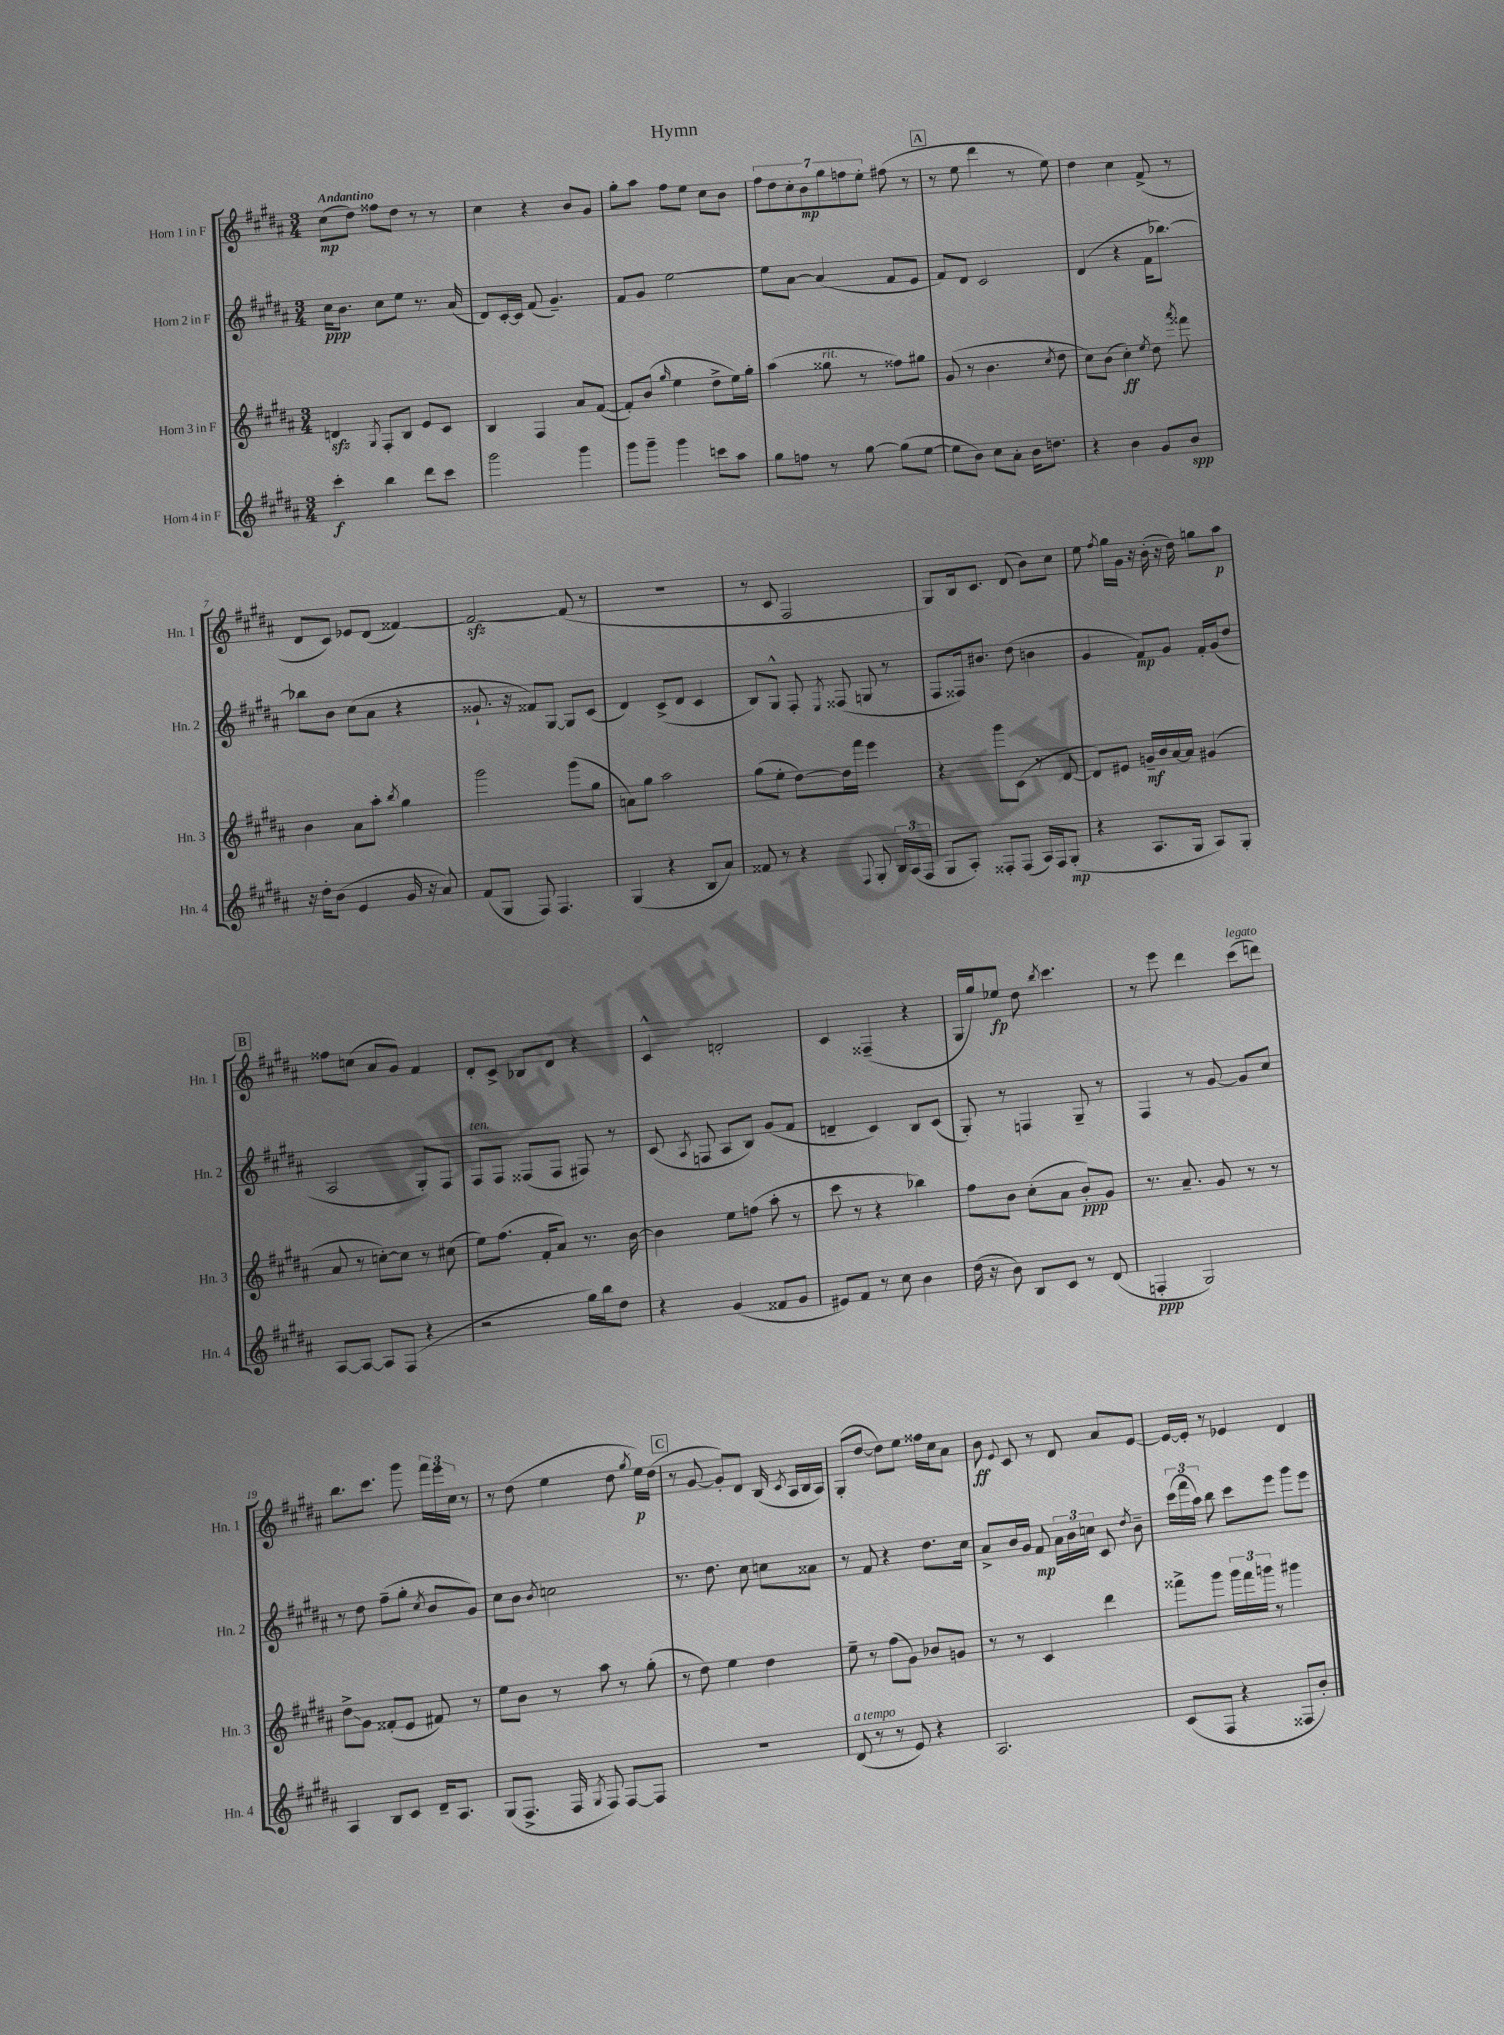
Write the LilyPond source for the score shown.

\header { title = "Hymn" }
<<
\new StaffGroup <<
\new Staff = "s0" \with { instrumentName = "Horn 1 in F" shortInstrumentName = "Hn. 1" } {
    \clef treble \key b \major \numericTimeSignature \time 3/4 \tempo "Andantino"
    \autoBeamOff cis''8[\mp( dis''8]) fisis''8[ dis''8] r8 r8 |
    cis''4 r4 b'8[ gis'8] |
    gis''8[-. ais''8] fis''8[ e''8] cis''8[ b'8] |
    \tuplet 7/4 { fis''8[ dis''8 cis''8-. b'8\mp gis''8 f''8 e''8]-. } fis''8( r8 |
    \mark \markup { \box "A" } r8 e''8 dis'''4 r8 e''8) |
    dis''4 cis''4 fis'8->( r8 |
    dis'8[ cis'8]) ees'8[ dis'8]( fisis'4~) |
    fisis'2~\sfz fisis'8( r8 |
    R2. |
    r8 cis'8 fis2 |
    gis8[) b16 cis'8.] dis'8( b'8[) cis''8] |
    e''8 \acciaccatura { fis''8 } gis''16[ gis'16] r16 b'16-.( r16 dis''16) g''8[ ais''8]\p |
    \mark \markup { \box "B" } fisis''8[ c''8]( ais'8[ gis'8]) fis'4 |
    dis'8[-. cis'8]-> bes8[ dis'8] r4 |
    cis'4-^ d'2-. |
    cis'4 fisis4--( r4 |
    gis16[ gis''16) ees''8]\fp dis''8 \acciaccatura { b''8 } cis'''4. |
    r8 e'''8 dis'''4 cis'''8[^\markup { \italic "legato" }( d'''8]) |
    b''8.[ cis'''8.] gis'''8 \tuplet 3/2 { fis'''16[ e'''16 cis''16] } r8 |
    r8 dis''8( e''4 dis''8 \acciaccatura { gis''8 } e''16[\p) dis''16]( |
    \mark \markup { \box "C" } r8 gis'8~ gis'8[-.) dis'8] b16( \acciaccatura { cis'8 } ais16[ b16 ais16]) |
    gis8[-.( dis''8]~ dis''8[) e''8] fisis''16[ cis''16 ais'8] |
    b'8\ff \appoggiatura { e'8 } cis'8 r8 dis'8 ais'8[ e'8]~ |
    e'16[~ e'16]-. r8 ees'4 dis'4 \bar "|." |
}
\new Staff = "s1" \with { instrumentName = "Horn 2 in F" shortInstrumentName = "Hn. 2" } {
    \clef treble \key b \major \numericTimeSignature \time 3/4
    \autoBeamOff cis''16[\ppp b'8.] cis''8[ e''8] r8. ais'16( |
    dis'8[) cis'16~-. cis'16] fis'8( gis'4.--) |
    fis'8[ gis'8] e''2~ |
    e''8[ ais'8]~ ais'4( fis'8[ e'8] |
    \mark \markup { \box "A" } fis'8[) dis'8] cis'2 |
    dis'4( r4 fis'16[ bes''8.]~) |
    bes''8[ b'8] cis''8[( ais'8] r4 |
    gisis'8.-! r16 fisis'8[) gis8]~ gis8[ cis'8]( |
    dis'4) cis'8[->( dis'8] cis'4 |
    b8[) gis8]-^ fis8-. \acciaccatura { e8 } fisis8( g8 r8 |
    fis8[ fisis16) bis'8.] dis''8( b'4 |
    gis'4 fis'8[\mp) gis'8] fis'16[-. gis'16( dis''8] |
    \mark \markup { \box "B" } ais2 gis8[-.) fis8] |
    fis8[^\markup { \italic "ten." } fis8] fisis8[( fisis8] fis8) r8 |
    cis'8( \acciaccatura { ais8 } f8 ais8[ b8]) gis'8[( fis'8] |
    d'4-- cis'4) b8[ cis'8]( |
    gis8-.) r8 f4 gis8-- r8 |
    fis4 r8 gis'8~ gis'8[ cis''8] |
    r8 dis''8 fis''8[--( gis''8]-. \acciaccatura { cis''8 } b'8[ gis'8]) |
    cis''8[ b'8] \acciaccatura { b'8 } c''2 |
    \mark \markup { \box "C" } r8. dis''8. cis''8 c''8[ aisis'8] |
    r8 fis'8 r4 dis''8.[ cis''16] |
    ais'8[-> b'16 gis'16] fis'8\mp \tuplet 3/2 { ais'16[ b'16 c''16] } cis'8 \acciaccatura { dis''8 } b'8-- |
    \tuplet 3/2 { cis'''16[( fis'''16 ais''16]) } b''8 cis'''8[ e'''8] gis'''8[ e'''8] \bar "|." |
}
\new Staff = "s2" \with { instrumentName = "Horn 3 in F" shortInstrumentName = "Hn. 3" } {
    \clef treble \key b \major \numericTimeSignature \time 3/4
    \autoBeamOff d'4\sfz \acciaccatura { gis8 } fis8[-. b8] e'8[ cis'8] |
    b4 fis4 ais'8[ fis'8]~( |
    fis'8[-.) b'8]( \grace { gis''16 } e''4 dis''8[-> e''16) gis''16]-. |
    ais''4( gisis''8^\markup { \italic "rit." } r8 fisis''8[) gis''8] |
    \mark \markup { \box "A" } gis'8( r8 b'4. \acciaccatura { cis''8 } dis''8 |
    cis''8[) b'8]( cis''4-.\ff) \acciaccatura { e''8 } dis''8 \acciaccatura { ais'''8 } fisis'''8 |
    b'4 ais'8[ ais''8]-. \acciaccatura { b''8 } gis''4 |
    gis'''2 gis'''8[( gis''8] |
    a'8[) gis''8] ais''2 |
    gis''8[( e''8]-. dis''8[~) dis''16 fis'''16] e'''4 |
    r4 gis'''8[ cis'8]( r8 dis'8~ |
    dis'8[) eis'8] g'16[--\mf b'16 ais'16~ ais'16] gis'4( |
    \mark \markup { \box "B" } ais'8 r8 c''8[~-.) c''8] r8 cis''8( |
    e''8[) fis''8.]( fis'16[-. ais'8]) r8. b'16~ |
    b'4 e''8[ f''8]( ais''8-. r8 |
    cis'''8 r8 r4 bes''4) |
    fis''8[ b'8] cis''8[-.( ais'8] b'8[-.\ppp) gis'8] |
    r8. ais'8.-- gis'8 r8 r8 |
    dis''8[->\glissando gis'8] fisis'8[-.( e'8] fis'8) r8 |
    e''8[ b'8] r8 ais''8 r8 gis''8-.( |
    \mark \markup { \box "C" } r8 dis''8) e''4 dis''4 |
    e''8-- r8 fis''8[( gis'8]) bes'8[ g'8] |
    r8 r8 cis'4 dis'''4 |
    fisis'''8[-> gis'''8] \tuplet 3/2 { gis'''16[ fisis'''16 g'''16] } r8 gis'''4 \bar "|." |
}
\new Staff = "s3" \with { instrumentName = "Horn 4 in F" shortInstrumentName = "Hn. 4" } {
    \clef treble \key b \major \numericTimeSignature \time 3/4
    \autoBeamOff cis'''4-.\f b''4 dis'''8[ cis'''8] |
    gis'''2 gis'''4 |
    gis'''8[ gis'''8]-- gis'''4 c'''8[ ais''8] |
    gis''8[ f''8] r8 gis''8~ gis''8[( e''8]~ |
    \mark \markup { \box "A" } e''8[ b'8]) cis''8[ ais'8]-. b'16[ d''8.] |
    r4 b'4 gis'8[ b'8]\spp |
    r16 dis''16[-. b'8]( e'4 gis'16 r16 ais'8) |
    fis'8[( gis8] fis8) fis4. |
    gis4( r4 b8[ ais'8]) |
    fisis'8 r8 r4 \appoggiatura { fis8 } gis8-. \tuplet 3/2 { b16[ ais16( fis16] } |
    gis8[ ais8]-.) fisis8[-. fisis8]( ais16[) fisis16 gis8]-.\mp( |
    r4 ais8.[ gis16] ais8[) gis8]-. |
    \mark \markup { \box "B" } ais8[~ ais8]~ ais8[ fis8]( r4 |
    r2 gis''16[) b''16 dis''8] |
    r4 gis'4( fisis'8[ gis'8] |
    eis'8[) fis'8] r8 cis''8 b'4 |
    dis''16( r16 b'8) b8[ cis'8] r8 dis'8( |
    f4-.\ppp gis2) |
    ais4 b8[ cis'8] dis'16[-- ais8.] |
    gis8[( fis8.]-> fis16 \acciaccatura { gis8 } fis8) fis8[~ fis8] |
    \mark \markup { \box "C" } R2. |
    dis'8^\markup { \italic "a tempo" }( r8 r8 e'8) r4 |
    ais2. |
    cis'8[( fis8] r4 fisis8[ b'8]-.) \bar "|." |
}
>>
>>
